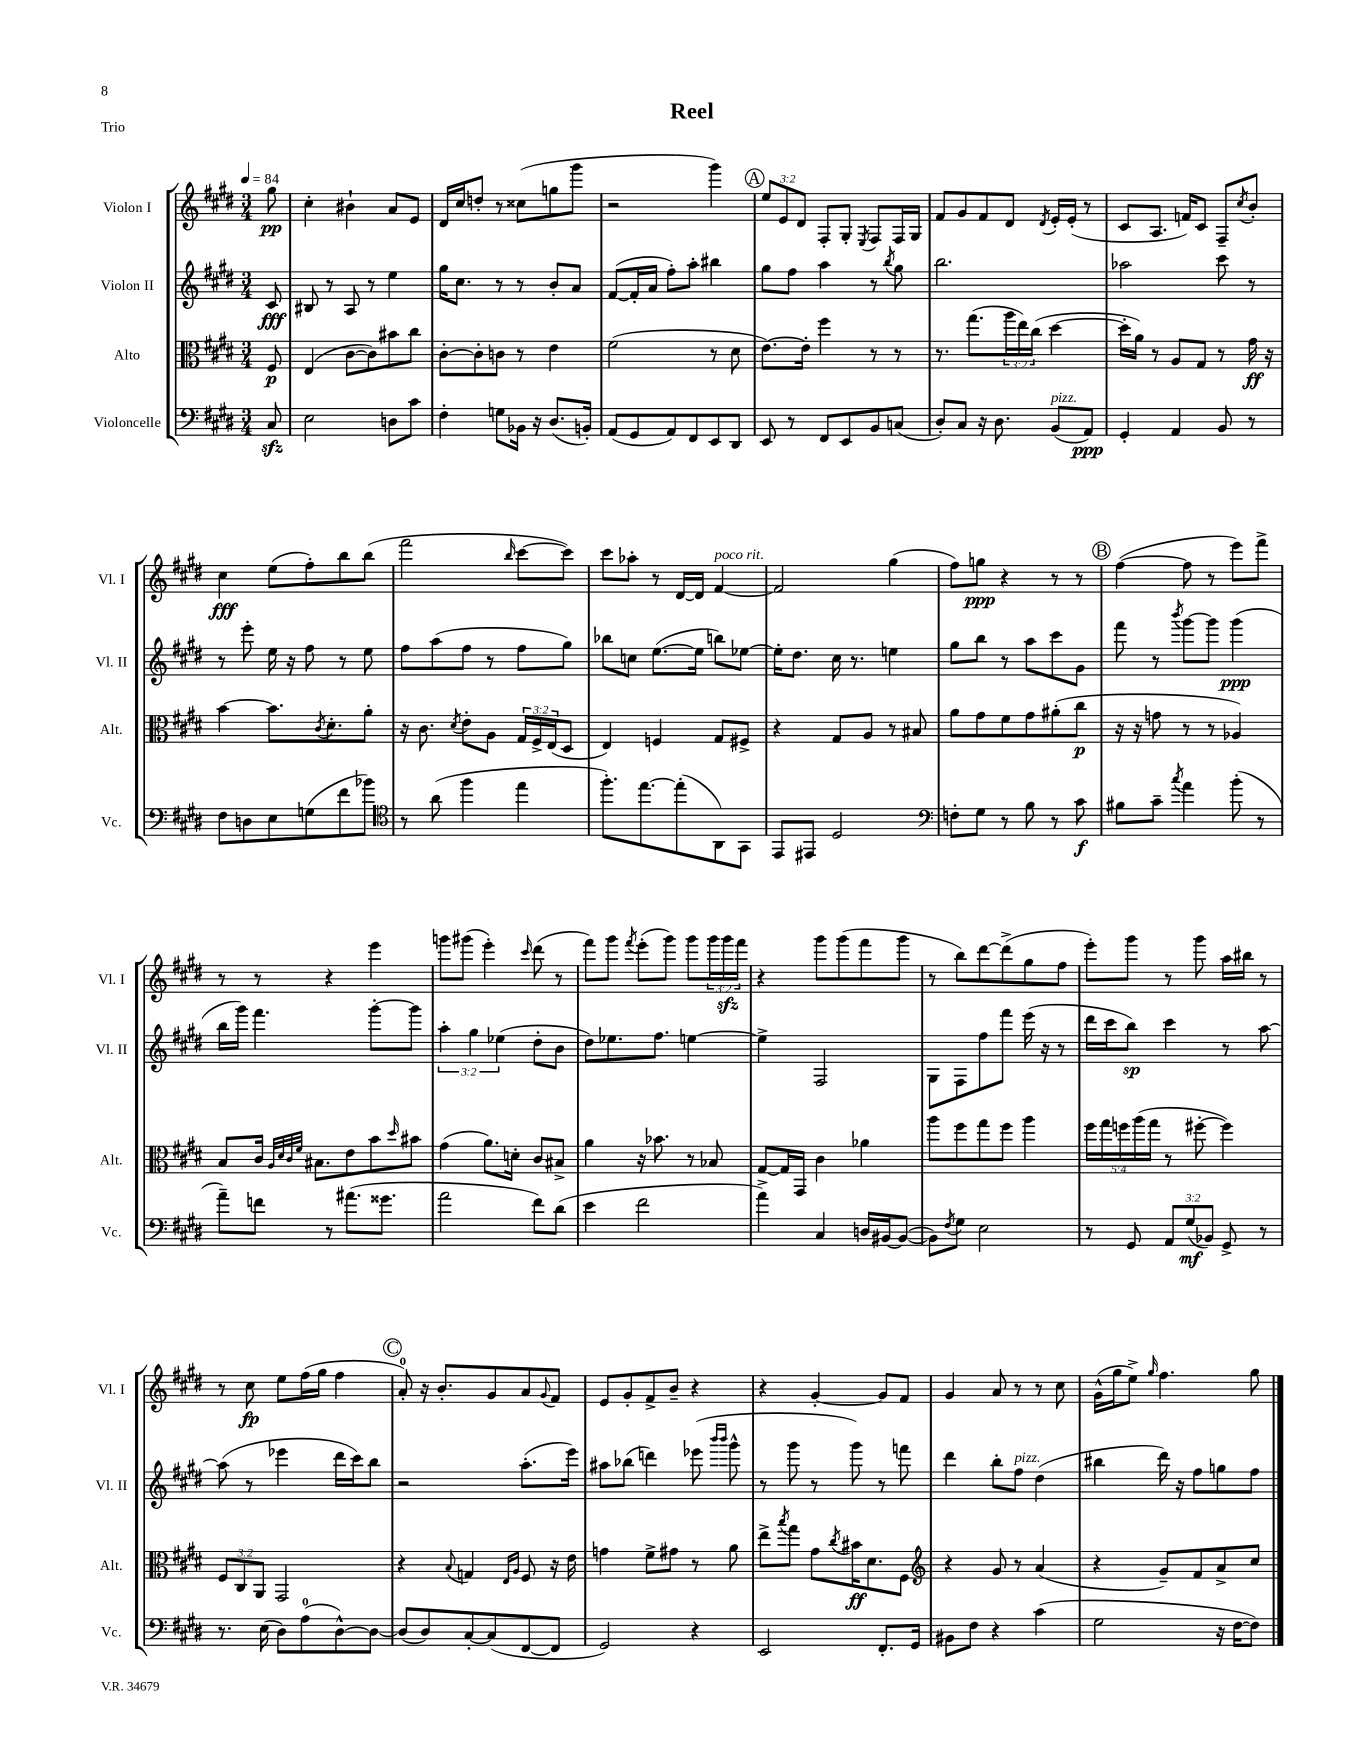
\header { title = "Reel" piece = "Trio" }
<<
\new StaffGroup <<
\new Staff = "s0" \with { instrumentName = "Violon I" shortInstrumentName = "Vl. I" } {
    \clef treble \key e \major \numericTimeSignature \time 3/4 \override Staff.TupletNumber.text = #tuplet-number::calc-fraction-text \partial 8 \tempo 4 = 84
    gis''8\pp |
    cis''4-. bis'4-! a'8 e'8 |
    dis'16 cis''16 d''8-. r8 cisis''8( g''8 gis'''8 |
    r2 gis'''4) |
    \mark \markup { \circle "A" } \tuplet 3/2 { e''8 e'8 dis'8 } fis8-. gis8-. \acciaccatura { e8 } fis8 fis16 gis16 |
    fis'8 gis'8 fis'8 dis'8 \acciaccatura { dis'8 } e'16-. e'16-.( r8 |
    cis'8 a8. f'16) cis'8 fis8-- \acciaccatura { cis''8 } b'8-. |
    cis''4\fff e''8( fis''8-.) b''8 b''8( |
    fis'''2 \grace { b''16 } cis'''8~ cis'''8) |
    cis'''8 aes''8-. r8 dis'16~ dis'16 fis'4~^\markup { \italic "poco rit." } |
    fis'2 gis''4( |
    fis''8) g''8\ppp r4 r8 r8 |
    \mark \markup { \circle "B" } fis''4~( fis''8 r8 e'''8) fis'''8-> |
    r8 r8 r4 e'''4 |
    g'''8 gis'''8( e'''4-.) \grace { cis'''16 } dis'''8( r8 |
    fis'''8) gis'''8 \acciaccatura { fis'''8 } e'''8-.( gis'''8) gis'''8 \tuplet 3/2 { gis'''16 gis'''16\sfz fis'''16 } |
    r4 gis'''8 gis'''8( fis'''8 gis'''8 |
    r8 b''8) dis'''8~ dis'''8->( gis''8 fis''8 |
    e'''8-.) gis'''8 r8 gis'''8 a''16 bis''16 r8 |
    r8 cis''8\fp e''8 fis''16( gis''16 fis''4 |
    \mark \markup { \circle "C" } a'8-0-.) r16 b'8.-. gis'8 a'8 \appoggiatura { gis'8 } fis'8 |
    e'8 gis'8-. fis'8-> b'8-- r4 |
    r4 gis'4~-. gis'8 fis'8 |
    gis'4 a'8 r8 r8 cis''8 |
    gis'16-^( gis''16 e''8->) \grace { gis''16 } fis''4. gis''8 \bar "|." |
}
\new Staff = "s1" \with { instrumentName = "Violon II" shortInstrumentName = "Vl. II" } {
    \clef treble \key e \major \numericTimeSignature \time 3/4 \override Staff.TupletNumber.text = #tuplet-number::calc-fraction-text \partial 8
    cis'8\fff |
    bis8 r8 a8 r8 e''4 |
    gis''16 cis''8. r8 r8 b'8-. a'8 |
    fis'8~( fis'16-. a'16 fis''8-.) a''8-. bis''4 |
    \mark \markup { \circle "A" } gis''8 fis''8 a''4 r8 \acciaccatura { b''8 } gis''8 |
    b''2. |
    aes''2 cis'''8 r8 |
    r8 e'''8-. e''16 r16 fis''8 r8 e''8 |
    fis''8 a''8( fis''8 r8 fis''8 gis''8) |
    bes''8 c''8 e''8.~( e''16 b''8) ees''8~ |
    ees''16-. dis''8. cis''16 r8. e''4 |
    gis''8 b''8 r8 a''8 cis'''8 gis'8 |
    \mark \markup { \circle "B" } fis'''8 r8 \acciaccatura { b'''8 } gis'''8~ gis'''8 gis'''4\ppp( |
    b''16 gis'''16) fis'''4. gis'''8~-. gis'''8 |
    \tuplet 3/2 { a''4-. gis''4 ees''4( } dis''8-. b'8 |
    dis''8) ees''8. fis''8. e''4~ |
    e''4-> fis2 |
    gis8 fis8 fis''8 fis'''8 e'''16( r16 r8 |
    dis'''16 cis'''16 b''8\sp) cis'''4 r8 a''8~ |
    a''8( r8 ees'''4 dis'''16 cis'''16) b''8 |
    \mark \markup { \circle "C" } r2 a''8.-.( e'''16) |
    ais''8 bes''8( d'''4) ees'''8( \grace { b'''16 b'''16 } gis'''8-^ |
    r8 gis'''8 r8 gis'''8) r8 f'''8 |
    dis'''4 b''8-. fis''8^\markup { \italic "pizz." } dis''4( |
    bis''4 dis'''16) r16 fis''8 g''8 fis''8 \bar "|." |
}
\new Staff = "s2" \with { instrumentName = "Alto" shortInstrumentName = "Alt." } {
    \clef alto \key e \major \numericTimeSignature \time 3/4 \override Staff.TupletNumber.text = #tuplet-number::calc-fraction-text \partial 8
    fis8\p |
    e4( cis'8~ cis'8) bis'8 cis''8 |
    cis'8~-. cis'8-. c'8 r8 e'4 |
    fis'2( r8 dis'8 |
    \mark \markup { \circle "A" } e'8.~) e'16-. fis''4 r8 r8 |
    r8. gis''8.( \tuplet 3/2 { a''16 e''16) cis''16( } dis''4~ |
    dis''16-. a'16) r8 a8 gis8 r8 gis'16\ff r16 |
    b'4~ b'8. \acciaccatura { cis'8 } dis'8.-. a'8-. |
    r16 cis'8. \acciaccatura { dis'8 } e'8-. a8 \tuplet 3/2 { gis16 fis16-> e16( } dis8 |
    e4) f4 gis8 fis8-> |
    r4 gis8 a8 r8 bis8 |
    a'8 gis'8 fis'8 gis'8 ais'8-.( cis''8\p |
    \mark \markup { \circle "B" } r16 r16 g'8 r8 r8 aes4) |
    b8 cis'16 \grace { a32 dis'32 cis'32 fis'32 } bis8. e'8 b'8 \grace { dis''16 } bis'8 |
    gis'4( a'8.) d'16-. cis'8 bis8-> |
    a'4 r16 bes'8. r8 bes8 |
    gis8~ gis16 gis,16 cis'4 aes'4 |
    a''8 fis''8 gis''8 fis''8 a''4 |
    \tuplet 5/4 { fis''16 gis''16 f''16 a''16( gis''16 } r8 fis''8~-. fis''4) |
    \tuplet 3/2 { fis8 cis8 a,8 } gis,2 |
    \mark \markup { \circle "C" } r4 \appoggiatura { b8 } g4 \grace { e16 a16 } fis8 r16 e'16 |
    g'4 fis'8-> gis'8 r8 a'8 |
    e''8-> \acciaccatura { b''8 } gis''8 gis'8 \acciaccatura { cis''8 } bis'16\ff dis'8. fis8 |
    \clef treble r4 gis'8 r8 a'4( |
    r4 gis'8--) fis'8 a'8-> cis''8 \bar "|." |
}
\new Staff = "s3" \with { instrumentName = "Violoncelle" shortInstrumentName = "Vc." } {
    \clef bass \key e \major \numericTimeSignature \time 3/4 \override Staff.TupletNumber.text = #tuplet-number::calc-fraction-text \partial 8
    cis8\sfz |
    e2 d8 cis'8 |
    fis4-. g8 bes,16 r16 dis8.( b,16-.) |
    a,8( gis,8 a,8) fis,8 e,8 dis,8 |
    \mark \markup { \circle "A" } e,8 r8 fis,8 e,8 b,8 c8( |
    dis8-.) cis8 r16 dis8. b,8^\markup { \italic "pizz." }( a,8\ppp) |
    gis,4-. a,4 b,8 r8 |
    fis8 d8 e8 g8( fis'8 bes'8) |
    \clef tenor r8 a'8( fis''4 e''4 |
    fis''8.-.) e''8.~ e''8-.( a,8) gis,8 |
    e,8 eis,8 dis2 |
    \clef bass f8-. gis8 r8 b8 r8 cis'8\f |
    \mark \markup { \circle "B" } bis8 cis'8-- \acciaccatura { cis''8 } a'4 b'8-.( r8 |
    a'8--) f'8 r8 ais'8.( gisis'8. |
    a'2 fis'8) dis'8( |
    e'4 fis'2 |
    a'4->) cis4 d16 bis,16~ bis,8~( |
    bis,8) \acciaccatura { fis8 } gis8 e2 |
    r8 gis,8 \tuplet 3/2 { a,8 gis8\mf( bes,8) } gis,8-> r8 |
    r8. e16( dis8) a8-0( dis8~-^) dis8~ |
    \mark \markup { \circle "C" } dis8( dis8) cis8~-. cis8( fis,8~ fis,8 |
    gis,2) r4 |
    e,2 fis,8.-. gis,16 |
    bis,8 fis8 r4 cis'4( |
    gis2 r16 fis16~ fis8) \bar "|." |
}
>>
>>
\layout { \context { \Score \remove "Bar_number_engraver" } }
